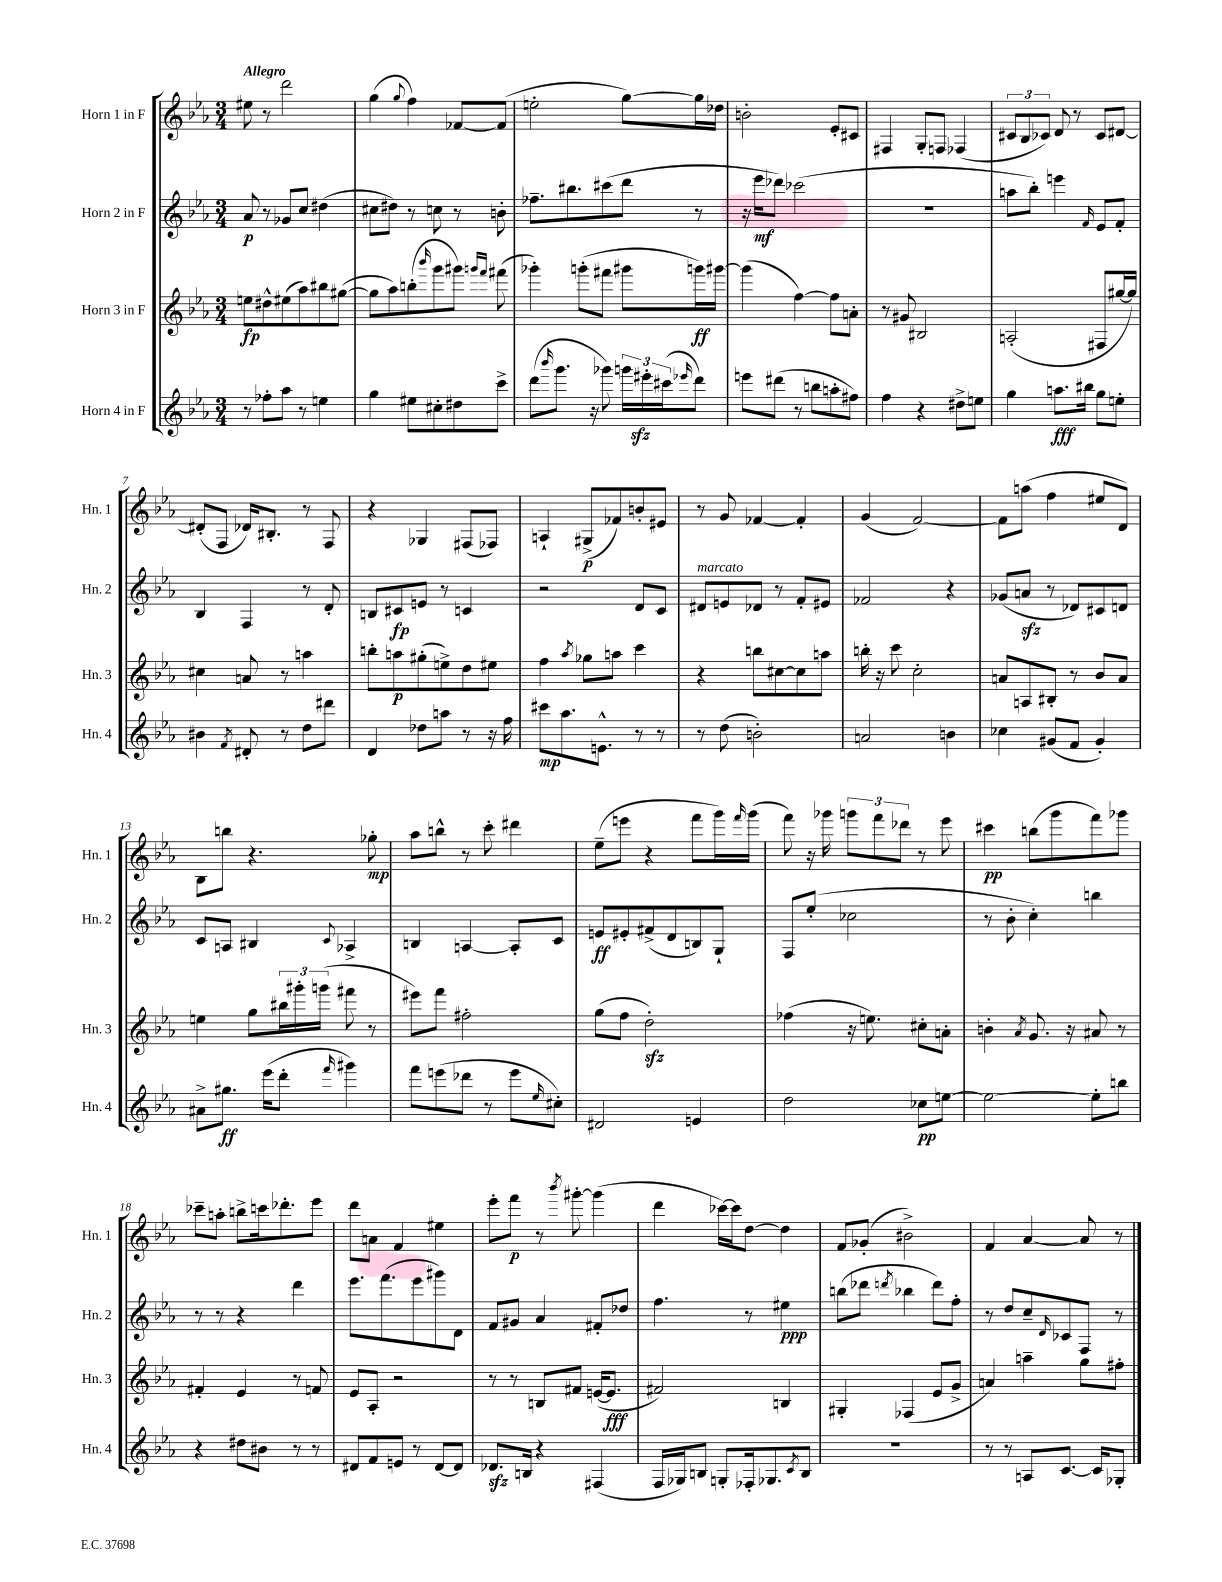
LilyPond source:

<<
\new StaffGroup <<
\new Staff = "s0" \with { instrumentName = "Horn 1 in F" shortInstrumentName = "Hn. 1" } {
    \clef treble \key ees \major \numericTimeSignature \time 3/4 \tempo "Allegro"
    eis''8 r8 d'''2 |
    g''4( \appoggiatura { g''8 } f''4) fes'8~ fes'8( |
    e''2-. g''8~) g''16 des''16 |
    b'2-. ees'8-. cis'8 |
    fis4 g8-. f8 fes4( |
    \tuplet 3/2 { cis'8 bes8 ces'8) } d'8 r8 ces'8 dis'8~ |
    dis'8-.( f8 des'16) bis8.-. r8 f8 |
    r4 ges4 fis8( fes8) |
    a4-! gis8->\p( fes'8) b'8-. eis'8 |
    r8 g'8 fes'4~ fes'4-. |
    g'4( f'2~) |
    f'8 a''8( f''4 eis''8 d'8) |
    bes8 b''8 r4. ges''8-.\mp |
    aes''8 b''8-^ r8 c'''8-. dis'''4 |
    ees''8--( e'''8 r4 f'''8 g'''16) \grace { f'''16 } g'''16( |
    f'''8) r16 ges'''16 \tuplet 3/2 { g'''8 f'''8 des'''8 } r8 ees'''8 |
    cis'''4\pp b''8( g'''8 f'''8) ges'''8 |
    ces'''8-- a''8-. b''8-> c'''16 des'''8.-. ees'''8 |
    d'''8 a'8 f'4 eis''4 |
    ees'''8-. f'''8\p r8 \acciaccatura { bes'''8 } gis'''8~-. gis'''4( |
    d'''4 ces'''16~) ces'''16 d''8~ d''4 |
    f'8 ges'8-.( bis'2->) |
    f'4 aes'4~ aes'8 r8 \bar "|." |
}
\new Staff = "s1" \with { instrumentName = "Horn 2 in F" shortInstrumentName = "Hn. 2" } {
    \clef treble \key ees \major \numericTimeSignature \time 3/4
    aes'8\p r8 ges'8 c''8 dis''4( |
    cis''8 dis''8) r8 c''8 r8 b'8-. |
    fes''8.-- bis''8. cis'''8( d'''8 r8 |
    r16 ees'''16\mf des'''8) ces'''2( |
    r2. |
    a''8 bes''8-.) e'''4 \grace { f'16 } ees'8 f'8-. |
    bes4 f4 r8 d'8-. |
    b8 cis'8\fp e'8 r8 c'4 |
    r2 d'8 c'8 |
    dis'8^\markup { \italic "marcato" } e'8 des'8 r8 f'8-. eis'8 |
    fes'2 r4 |
    ges'8( a'8\sfz r8 des'8) cis'8 d'8 |
    c'8 a8 bis4 \appoggiatura { c'8 } aes4-> |
    b4 a4~ a8-. c'8 |
    e'8\ff eis'8-. fis'8->( d'8 b8) g8-! |
    f8 ees''8-.( ces''2 |
    r8 bes'8-. c''4-.) b''4 |
    r8 r8 r4 d'''4 |
    ees'''8. f'''8.( ees'''8 gis'''8) d'8 |
    f'8 gis'8 aes'4 fis'8-. des''8 |
    f''4. r8 eis''4\ppp |
    b''8( des'''8 \acciaccatura { d'''8 } bes''4 d'''8) f''8-. |
    r8 d''8 c''8-- \grace { d'16 } ces'8 f8 r8 \bar "|." |
}
\new Staff = "s2" \with { instrumentName = "Horn 3 in F" shortInstrumentName = "Hn. 3" } {
    \clef treble \key ees \major \numericTimeSignature \time 3/4
    e''8\fp dis''8-^ eis''8( aes''8) bis''8 gis''8~( |
    gis''8 aes''8) b''8-.( \grace { bes'''16 } g'''8 gis'''8) \grace { g'''16 f'''16 } fis'''8( |
    ges'''4-.) g'''8-.( fis'''8 gis'''8 g'''16\ff) gis'''16~ |
    gis'''4( f''4~) f''8 a'8-. |
    r8 gis'8 bis2 |
    a2-.( fis8 gis''16~ gis''16) |
    cis''4 a'8 r8 a''4 |
    b''8-. a''8\p gis''8-.( e''8->) d''8 eis''8 |
    f''4 \acciaccatura { aes''8 } ges''8 a''8 c'''4 |
    r4 b''8 cis''8~ cis''8 a''8 |
    b''16-. r16 c'''8 c''2-. |
    a'8 a8 bis8-. r8 bes'8 a'8 |
    e''4 g''8 \tuplet 3/2 { bis''16 gis'''16-. g'''16( } fis'''8 r8 |
    eis'''8) f'''8 fis''2-. |
    g''8( f''8 d''2-.\sfz) |
    fes''4( r16 e''8.) cis''8-. a'8-. |
    b'4-. \acciaccatura { aes'8 } g'8. r16 ais'8 r8 |
    fis'4-. ees'4 r8 f'8 |
    ees'8 aes8-. r2 |
    r8 r8 b8 fis'8 e'16~( e'8.\fff |
    fis'2) b4 |
    gis4-. fes4( ees'8 g'8-> |
    a'4) a''4-- g''8 fis''8-. \bar "|." |
}
\new Staff = "s3" \with { instrumentName = "Horn 4 in F" shortInstrumentName = "Hn. 4" } {
    \clef treble \key ees \major \numericTimeSignature \time 3/4
    r8 fes''8-. aes''8 r8 e''4 |
    g''4 eis''8 cis''8-. dis''8 c'''8-> |
    d'''8( \grace { bes'''16 } g'''8. r16 ges'''8) \tuplet 3/2 { g'''16 eis'''16-.\sfz cis'''16( } \grace { ees'''16 } d'''8) |
    e'''8 dis'''8( r8 b''8 a''8-. fis''8) |
    f''4 r4 dis''8-> e''8 |
    g''4 a''8.\fff bis''16 g''8 e''8-. |
    bis'4 \acciaccatura { f'8 } dis'8-. r8 d''8 dis'''8 |
    d'4 des''8 a''8 r8 r16 f''16 |
    cis'''8\mp aes''8. e'8.-^ r8 r8 |
    r8 d''8( b'2-.) |
    a'2 b'4 |
    ces''4 gis'8( f'8 gis'4-.) |
    ais'8-> gis''8.\ff ees'''16( d'''8-. \grace { f'''16 } gis'''4) |
    f'''8 e'''8( des'''8 r8 e'''8 \grace { ees''16 } cis''8-.) |
    dis'2 e'4 |
    d''2 ces''8\pp e''8~ |
    e''2~ e''8-. b''8 |
    r4 dis''8 bis'8 r8 r8 |
    dis'8 f'8 e'8 r8 dis'8~ dis'8 |
    des'8.\sfz b16 r4 fis4( |
    f16 ges16) b8 g8-. fes16-. ges8. \acciaccatura { c'8 } b8 |
    R2. |
    r8 r8 a8 c'8.~ c'16 ges8-. \bar "|." |
}
>>
>>
